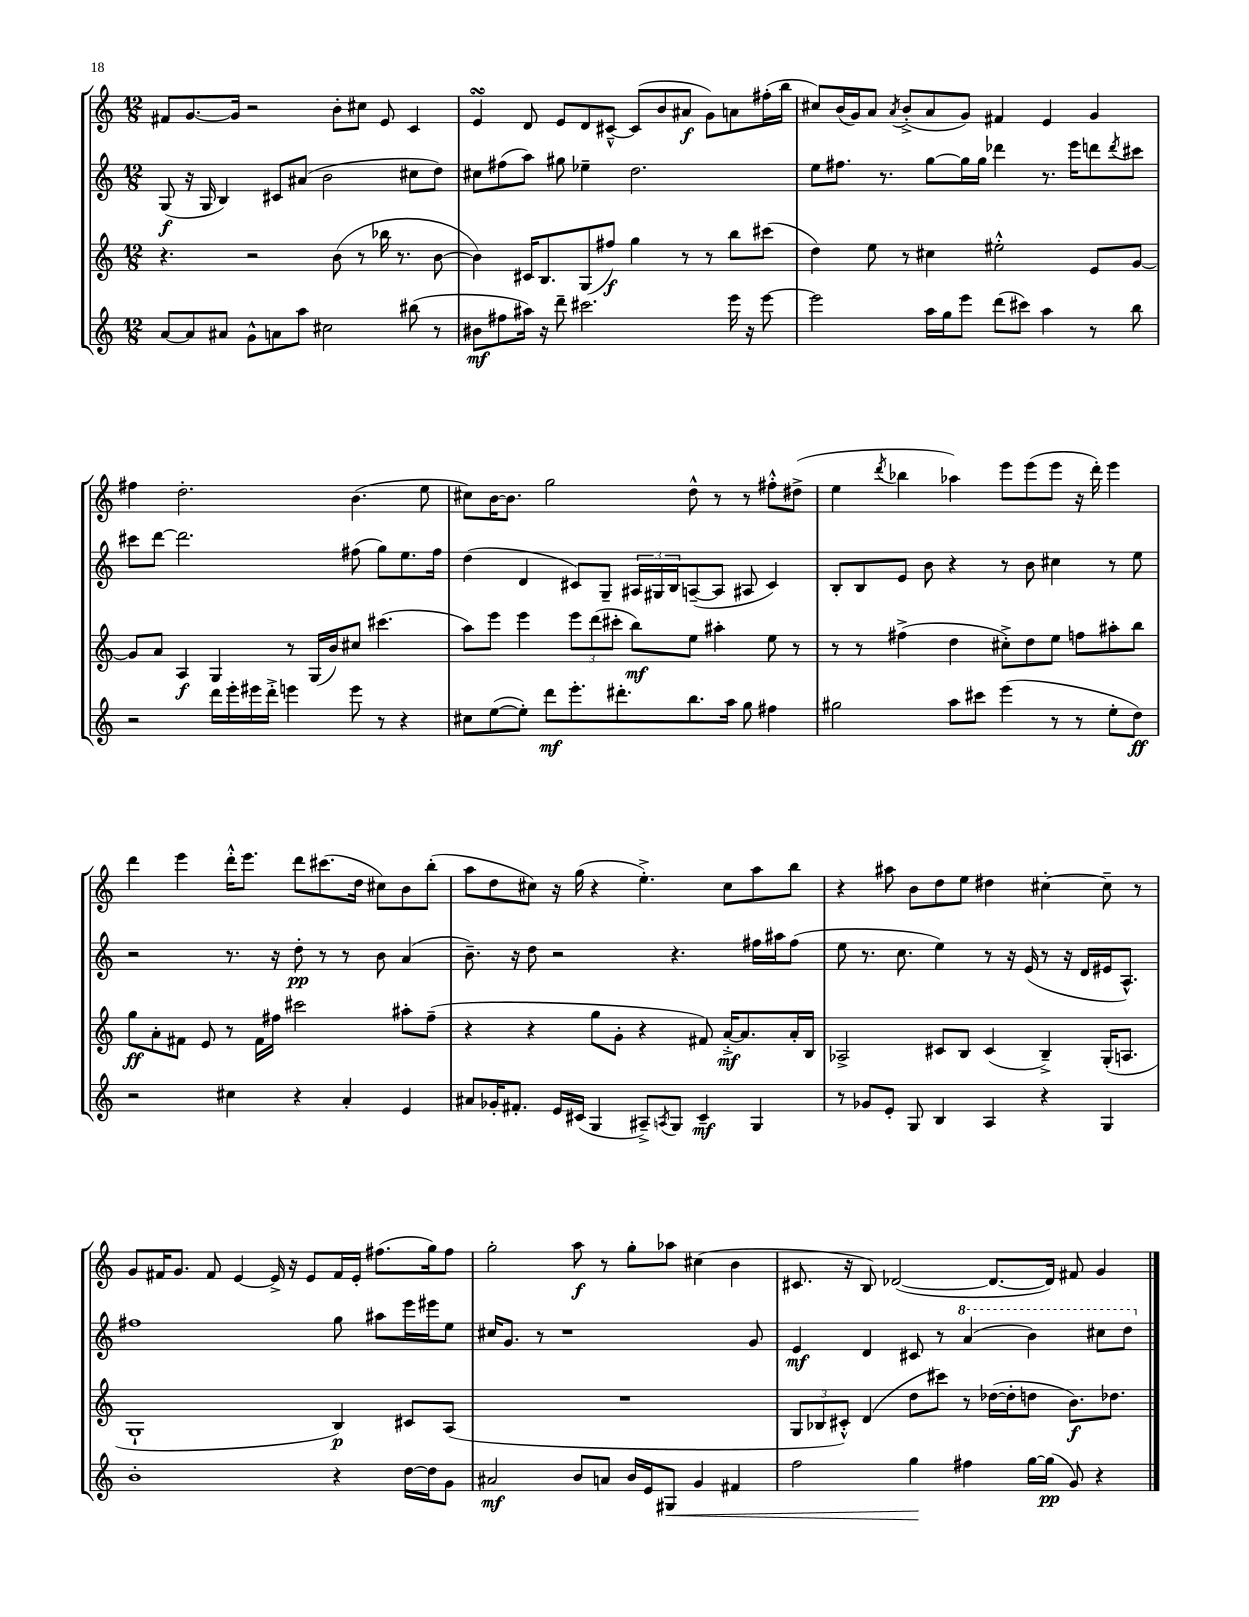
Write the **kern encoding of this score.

**kern	**dynam	**kern	**dynam	**kern	**dynam	**kern	**dynam
*part4	*part4	*part3	*part3	*part2	*part2	*part1	*part1
*staff4	*staff4	*staff3	*staff3	*staff2	*staff2	*staff1	*staff1
*clefG2	*	*clefG2	*	*clefG2	*	*clefG2	*
*k[]	*	*k[]	*	*k[]	*	*k[]	*
*M12/8	*	*M12/8	*	*M12/8	*	*M12/8	*
=18	=18	=18	=18	=18	=18	=18	=18
[8a/L	.	4.r	.	(8G/	f	8f#X/L	.
8a/]	.	.	.	16r	.	[8.g/	.
.	.	.	.	16G/	.	.	.
8a#X/J	.	.	.	4B/)	.	.	.
.	.	.	.	.	.	16g/Jk]	.
8g^^\L	.	2r	.	.	.	2r	.
8an\	.	.	.	8c#X/L	.	.	.
8aa\J	.	.	.	(8a#X/J	.	.	.
2cc#X\	.	.	.	2b\	.	.	.
.	.	(8b\	.	.	.	8b'\L	.
.	.	8r	.	.	.	8cc#X\J	.
.	.	16bb-X\	.	.	.	8e/	.
.	.	8.r	.	.	.	.	.
(8bb#X\	.	.	.	8cc#X\L	.	4c/	.
8r	.	[8b\	.	8dd\J)	.	.	.
=19	=19	=19	=19	=19	=19	=19	=19
8b#X\L	mf	4b\])	.	8cc#X\L	.	4esSsS/	.
8ff#X\	.	.	.	(8ff#X\	.	.	.
16aa#X\Jk)	.	16c#X/KL	.	8aa\J)	.	8d/	.
16r	.	8.B/	.	.	.	.	.
8ddd~\	.	.	.	8gg#X\	.	8e/L	.
2.ccc#X\	.	(8G/	.	4ee-X~\	.	8d/	.
.	.	8ff#X/J)	f	.	.	[8c#X~^^/J	.
.	.	4gg\	.	2.dd\	.	(8c#/L]	.
.	.	.	.	.	.	8b/	.
.	.	8r	.	.	.	8a#X/J	f
.	.	8r	.	.	.	8g\L)	.
16eee\	.	8bb\L	.	.	.	8an\	.
16r	.	.	.	.	.	.	.
[8eee\	.	(8ccc#X\J	.	.	.	(16ff#X'\L	.
.	.	.	.	.	.	16bb\JJ	.
=20	=20	=20	=20	=20	=20	=20	=20
2eee\]	.	4dd\)	.	8ee\L	.	8cc#X/L)	.
.	.	.	.	8.ff#X\J	.	(16b/L	.
.	.	.	.	.	.	16g/J)	.
.	.	8ee\	.	.	.	8a/J	.
.	.	.	.	8.r	.	.	.
.	.	.	.	.	.	8qa/	.
.	.	8r	.	.	.	(8b'^/L	.
16aa\LL	.	4cc#X\	.	[8gg\L	.	8a/	.
16gg\J	.	.	.	.	.	.	.
8eee\J	.	.	.	16gg\L]	.	8g/J)	.
.	.	.	.	16gg\JJ	.	.	.
(8ddd\L	.	2ee#X'^^\	.	4ddd-X\	.	4f#X/	.
8ccc#X\J)	.	.	.	.	.	.	.
4aa\	.	.	.	8.r	.	4e/	.
.	.	.	.	16eee\KL	.	.	.
8r	.	8e/L	.	8dddn\	.	4g/	.
.	.	.	.	8qddd/	.	.	.
8bb\	.	[8g/J	.	8ccc#X\J	.	.	.
!!LO:LB:g=z
=21	=21	=21	=21	=21	=21	=21	=21
2r	.	8g/L]	.	8ccc#X\L	.	4ff#X\	.
.	.	8a/J	.	[8ddd\J	.	.	.
.	.	4A/	f	2.ddd\]	.	2.dd'\	.
16ddd\LL	.	4G/	.	.	.	.	.
16eee'\	.	.	.	.	.	.	.
16eee#X\	.	.	.	.	.	.	.
16ddd'^\JJ	.	.	.	.	.	.	.
4eeen\	.	8r	.	.	.	.	.
.	.	(16G/LL	.	.	.	.	.
.	.	16b/J)	.	.	.	.	.
8eee\	.	8cc#X/J	.	(8ff#X\	.	(4.b\	.
8r	.	(4.ccc#X\	.	8gg\L)	.	.	.
4r	.	.	.	8.ee\	.	.	.
.	.	.	.	.	.	8ee\	.
.	.	.	.	16ff#\Jk	.	.	.
=22	=22	=22	=22	=22	=22	=22	=22
8cc#X\L	.	8aa\L)	.	(4dd\	.	8cc#X\L)	.
([8ee\	.	8eee\J	.	.	.	[16b\K	.
.	.	.	.	.	.	8.b\J]	.
8ee'\J])	.	4eee\	.	4d/	.	.	.
8ddd\L	mf	.	.	.	.	2gg\	.
8.eee'\	.	12eee\L	.	8c#X/L)	.	.	.
.	.	(12ddd\	.	.	.	.	.
.	.	.	.	8G~/J	.	.	.
.	.	12ccc#X'\J	.	.	.	.	.
8.ddd#X'\	.	.	.	.	.	.	.
.	.	8bb\L)	mf	24A#X/LL	.	.	.
.	.	.	.	24G#X/	.	.	.
.	.	.	.	24B/J	.	.	.
8.bb\	.	8ee\J	.	([8An~/	.	8dd^^\	.
.	.	4aa#X'\	.	8A/J]	.	8r	.
16aa\Jk	.	.	.	.	.	.	.
8gg\	.	.	.	8A#X/	.	8r	.
4ff#X\	.	8ee\	.	4c#/)	.	8ff#X'^^\L	.
.	.	8r	.	.	.	(8dd#X^\J	.
=23	=23	=23	=23	=23	=23	=23	=23
2gg#X\	.	8r	.	8B'/L	.	4ee\	.
.	.	8r	.	8B/	.	.	.
.	.	.	.	.	.	8qddd/	.
.	.	(4ff#X^\	.	8e/J	.	4bb-X\	.
.	.	.	.	8b\	.	.	.
8aa\L	.	4dd\	.	4r	.	4aa-X\)	.
8ccc#X\J	.	.	.	.	.	.	.
(4eee\	.	8cc#X'^\L)	.	8r	.	8eee\L	.
.	.	8dd\	.	8b\	.	(8eee\	.
8r	.	8ee\J	.	4cc#X\	.	8eee\J	.
8r	.	8ffn\L	.	.	.	16r	.
.	.	.	.	.	.	16ddd'\)	.
8ee'\L	.	8aa#X'\	.	8r	.	4eee\	.
8dd\J)	ff	8bb\J	.	8ee\	.	.	.
!!LO:LB:g=z
=24	=24	=24	=24	=24	=24	=24	=24
2r	.	8gg\L	ff	2r	.	4ddd\	.
.	.	8a'\	.	.	.	.	.
.	.	8f#X\J	.	.	.	4eee\	.
.	.	8e/	.	.	.	.	.
4cc#X\	.	8r	.	8.r	.	16ddd'^^\KL	.
.	.	.	.	.	.	8.eee\J	.
.	.	16f#\LL	.	.	.	.	.
.	.	16ff#X\JJ	.	16r	.	.	.
4r	.	2ccc#X\	.	8dd'\	pp	8ddd\L	.
.	.	.	.	8r	.	(8.ccc#X\	.
4a'/	.	.	.	8r	.	.	.
.	.	.	.	.	.	16dd\Jk	.
.	.	.	.	8b\	.	8cc#X\L)	.
4e/	.	8aa#X'\L	.	(4a/	.	8b\	.
.	.	(8ff#~\J	.	.	.	(8bb'\J	.
=25	=25	=25	=25	=25	=25	=25	=25
8a#X/L	.	4r	.	8.b~\)	.	8aa\L	.
16g-X'/K	.	.	.	.	.	8dd\	.
8.f#X'/J	.	.	.	16r	.	.	.
.	.	4r	.	8dd\	.	8cc#X\J)	.
16e/LL	.	.	.	2r	.	16r	.
(16c#X/JJ	.	.	.	.	.	(16gg\	.
4G/	.	8gg\L	.	.	.	4r	.
.	.	8g'\J	.	.	.	.	.
8A#X~^/L)	.	4r	.	.	.	4.ee'^\)	.
8qAn/	.	.	.	.	.	.	.
8G/J	.	.	.	4.r	.	.	.
4c#~/	mf	8f#X/)	.	.	.	.	.
.	.	[16a'^/KL	mf	.	.	8cc#\L	.
.	.	8.a/]	.	.	.	.	.
4G/	.	.	.	16ff#X\LL	.	8aa\	.
.	.	.	.	16aa#X\J	.	.	.
.	.	16a'/L	.	(8ff#\J	.	8bb\J	.
.	.	16B/JJ	.	.	.	.	.
=26	=26	=26	=26	=26	=26	=26	=26
8r	.	2A-X^/	.	8ee\	.	4r	.
8g-X/L	.	.	.	8.r	.	.	.
8e'/J	.	.	.	.	.	8aa#X\	.
.	.	.	.	8.cc\	.	.	.
8G/	.	.	.	.	.	8b\L	.
4B/	.	8c#X/L	.	4ee\)	.	8dd\	.
.	.	8B/J	.	.	.	8ee\J	.
4A/	.	(4c#/	.	8r	.	4dd#X\	.
.	.	.	.	16r	.	.	.
.	.	.	.	(16e/	.	.	.
4r	.	4B~^/)	.	8r	.	[4cc#X'\	.
.	.	.	.	16r	.	.	.
.	.	.	.	16d/LL	.	.	.
4G/	.	(16G'/KL	.	16e#X/J	.	8cc#~\]	.
.	.	8.An/J	.	8.A^^/J)	.	.	.
.	.	.	.	.	.	8r	.
!!LO:LB:g=z
=27	=27	=27	=27	=27	=27	=27	=27
1b'	.	1G`	.	1ff#X	.	8g/L	.
.	.	.	.	.	.	16f#X/K	.
.	.	.	.	.	.	8.g/J	.
.	.	.	.	.	.	8f#/	.
.	.	.	.	.	.	[4e/	.
.	.	.	.	.	.	16e^/]	.
.	.	.	.	.	.	16r	.
.	.	.	.	.	.	8e/L	.
4r	.	4B/)	p	8gg\	.	16f#/L	.
.	.	.	.	.	.	16e'/JJ	.
.	.	.	.	8aa#X\L	.	(8.ff#X\L	.
[16dd\LL	.	8c#X/L	.	16eee\L	.	.	.
16dd\J]	.	.	.	16eee#X\J	.	16gg\k)	.
8g\J	.	(8A/J	.	8ee\J	.	8ff#\J	.
=28	=28	=28	=28	=28	=28	=28	=28
2a#X/	mf	1.r	.	16cc#X/KL	.	2gg'\	.
.	.	.	.	8.g/J	.	.	.
.	.	.	.	8r	.	.	.
.	.	.	.	1r	.	.	.
8b/L	.	.	.	.	.	8aa\	f
8an/J	.	.	.	.	.	8r	.
16b/LL	.	.	.	.	.	8gg'\L	.
16e/J	.	.	.	.	.	.	.
!	!LO:HP:b	!	!	!	!	!	!
8G#X/J	<	.	.	.	.	8aa-X\J	.
4g/	.	.	.	.	.	(4cc#X\	.
4f#X/	.	.	.	.	.	4b\	.
.	.	.	.	8g/	.	.	.
=29	=29	=29	=29	=29	=29	=29	=29
2ff\	.	12G/L	.	4e/	mf	8.c#X/	.
.	.	12B-X/	.	.	.	.	.
.	.	12c#X'^^/J)	.	.	.	.	.
.	.	.	.	.	.	16r	.
.	.	(4d/	.	4d/	.	8B/)	.
.	.	.	.	.	.	([2d-X/	.
4gg\	.	8dd\L	.	8c#X/	.	.	.
.	.	8ccc#X\J)	.	8r	.	.	.
*	*	*	*	*8va	*	*	*
4ff#X\	[	8r	.	(4aa/	.	.	.
.	.	([16dd-X\LL	.	.	.	8.d-/L_	.
.	.	16dd-'\J]	.	.	.	.	.
[16gg\LL	.	8ddn\J	.	4bb\)	.	.	.
(16gg\JJ]	pp	.	.	.	.	16d-/Jk])	.
8g/)	.	8.b\L)	f	.	.	8f#X/	.
4r	.	.	.	8ccc#X\L	.	4g/	.
.	.	8.dd-X\J	.	.	.	.	.
.	.	.	.	8ddd\J	.	.	.
*	*	*	*	*X8va	*	*	*
==	==	==	==	==	==	==	==
*-	*-	*-	*-	*-	*-	*-	*-
